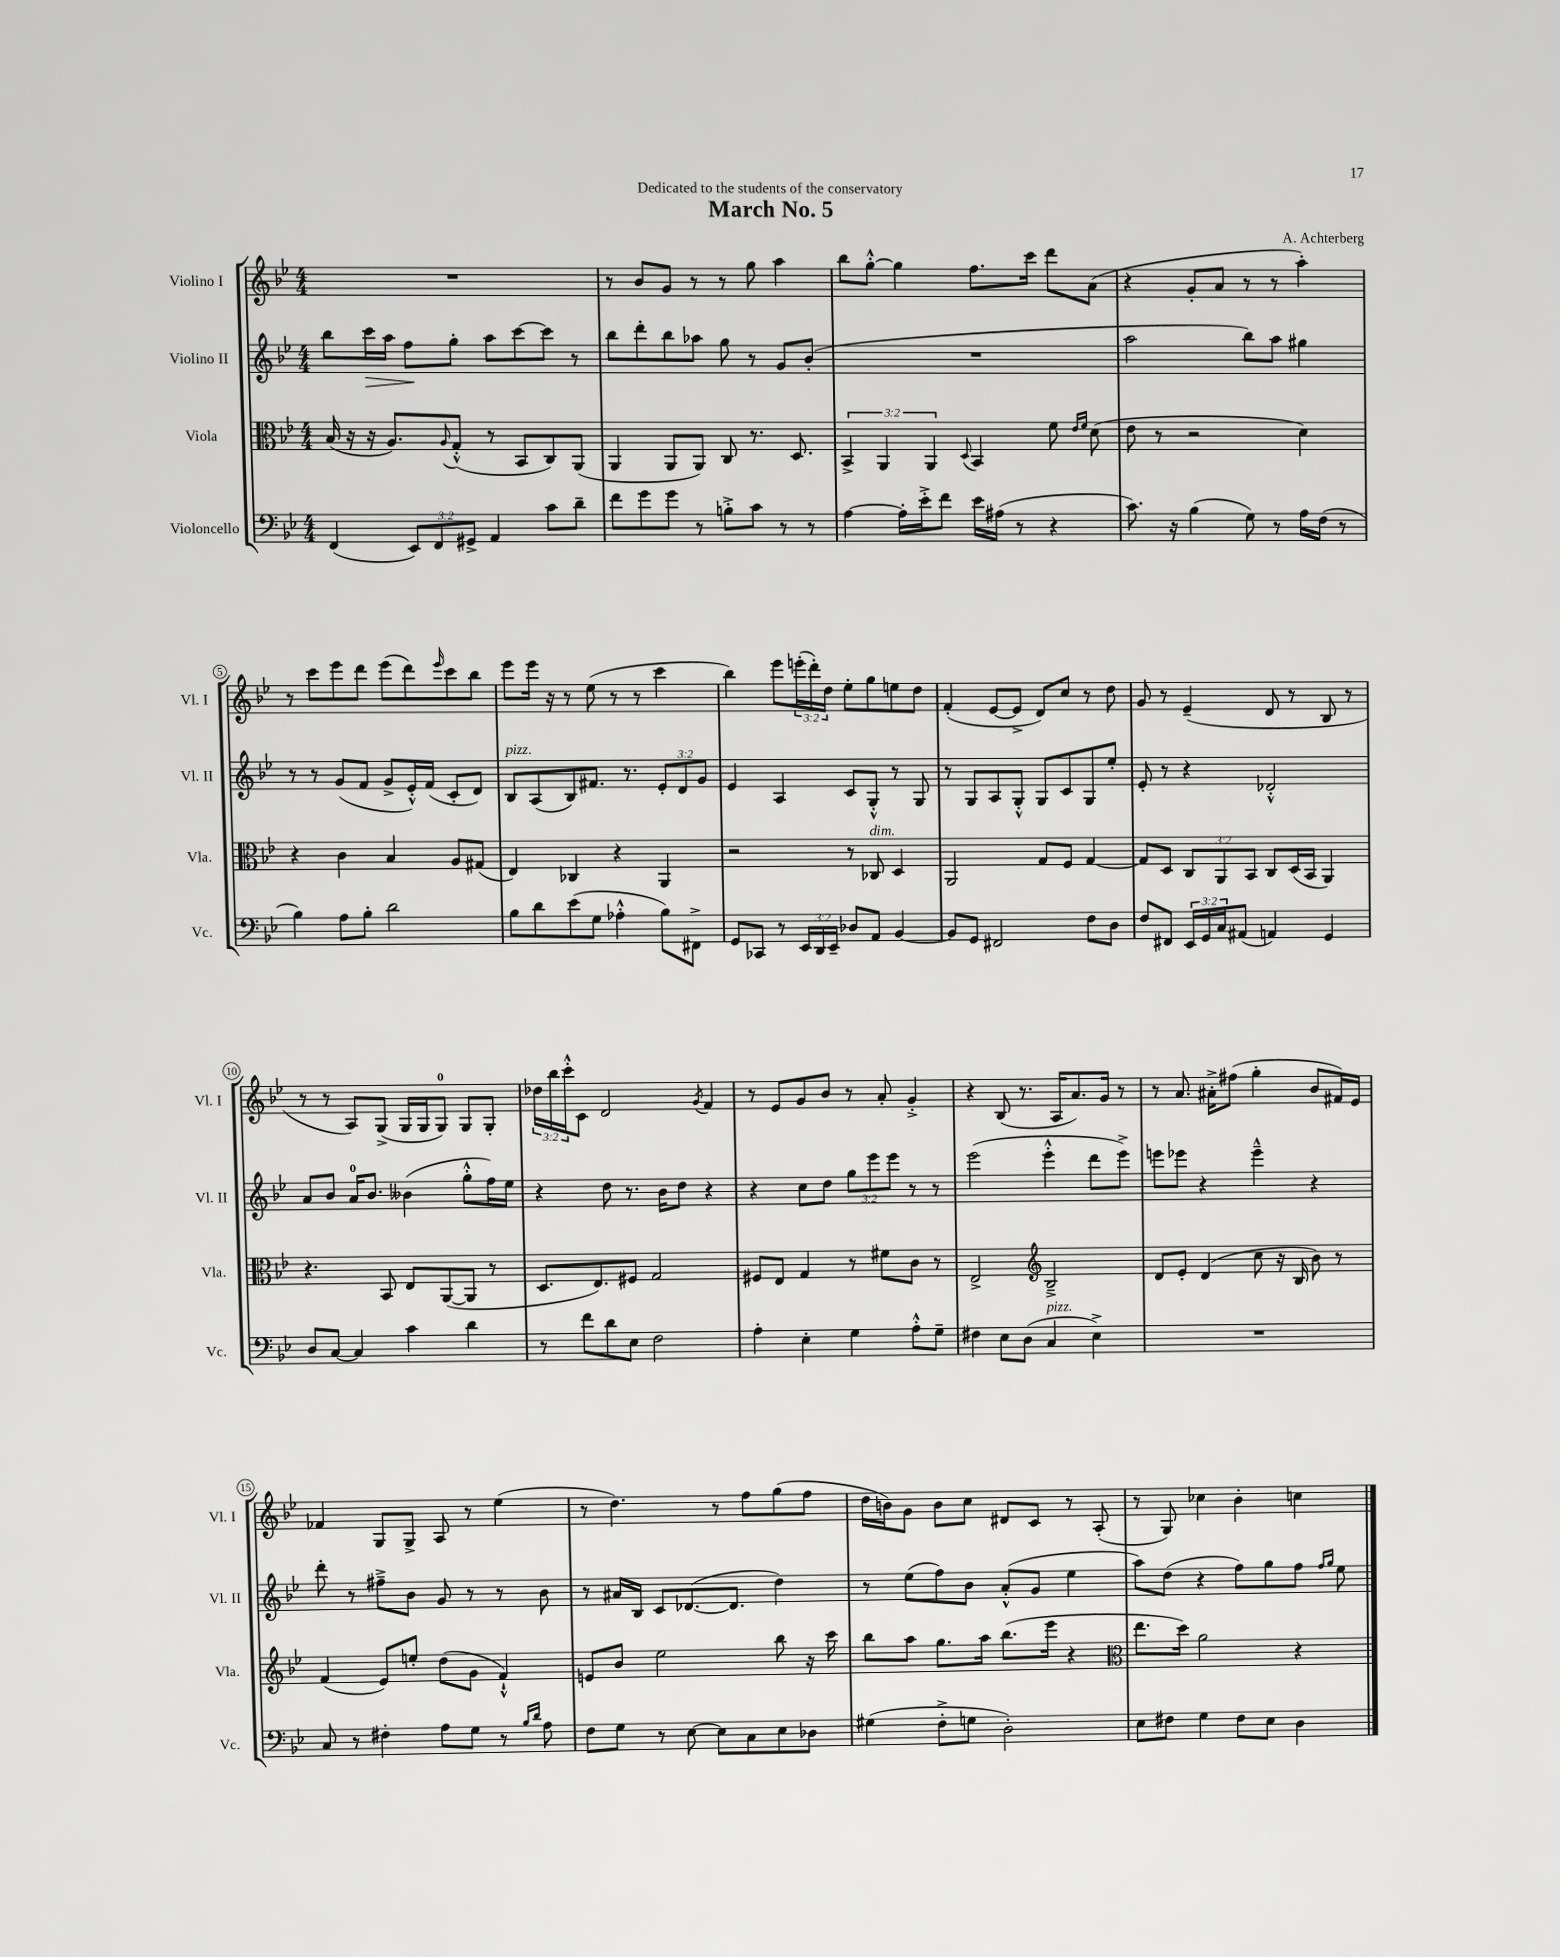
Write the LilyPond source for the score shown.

\header { title = "March No. 5" composer = "A. Achterberg" dedication = "Dedicated to the students of the conservatory" }
<<
\new StaffGroup <<
\new Staff = "s0" \with { instrumentName = "Violino I" shortInstrumentName = "Vl. I" } {
    \clef treble \key bes \major \numericTimeSignature \time 4/4 \override Staff.TupletNumber.text = #tuplet-number::calc-fraction-text
    R1 |
    r8 bes'8 g'8 r8 r8 g''8 a''4 |
    bes''8 g''8~-.-^ g''4 f''8. c'''16 d'''8 a'8( |
    r4 g'8-. a'8 r8 r8 a''4-.) |
    r8 c'''8 ees'''8 d'''8 ees'''8( d'''8) \grace { ees'''16 } c'''8 bes''8 |
    ees'''8 ees'''16 r16 r8 ees''8( r8 r8 c'''4 |
    bes''4) ees'''8 \tuplet 3/2 { e'''16-.( d'''16-.) d''16 } ees''8-. g''8 e''8 d''8 |
    f'4-.( ees'8~ ees'8-> d'8) c''8 r8 d''8 |
    g'8 r8 ees'4--( d'8 r8 bes8 r8 |
    r8 r8 a8) g8->( g16 g16 g8-0) g8 g8-. |
    \tuplet 3/2 { des''16 bes''16 c'''16-.-^ } c'8 d'2 \acciaccatura { g'8 } f'4 |
    r8 ees'8 g'8 bes'8 r8 a'8-. g'4-.-> |
    r4 bes8( r8. a16 a'8.) g'16 r8 |
    r8 a'8. ais'16-.-> fis''8( g''4-. bes'8 fis'16) ees'16 |
    fes'4 g8 g8-> a8 r8 ees''4( |
    r8 d''4.) r8 f''8 g''8( f''8 |
    d''16 b'16) g'8 b'8 c''8 dis'8 c'8 r8 a8-.( |
    r8 g8) ces''4 bes'4-. c''4 \bar "|." |
}
\new Staff = "s1" \with { instrumentName = "Violino II" shortInstrumentName = "Vl. II" } {
    \clef treble \key bes \major \numericTimeSignature \time 4/4 \override Staff.TupletNumber.text = #tuplet-number::calc-fraction-text
    bes''8 c'''16\> a''16 f''8\! g''8-. a''8 c'''8~ c'''8 r8 |
    bes''8 d'''8-. bes''8 aes''8 g''8 r8 g'8 bes'8-.( |
    R1 |
    a''2 bes''8) a''8 gis''4 |
    r8 r8 g'8( f'8 g'8-> ees'16-.-^) f'16( c'8-. d'8) |
    bes8^\markup { \italic "pizz." } a8( bes8) fis'8. r8. \tuplet 3/2 { ees'8-. d'8 g'8 } |
    ees'4 a4 c'8 g8-.-^ r8 g8 |
    r8 g8 a8 g8-.-^ g8 c'8 g8 ees''8-. |
    ees'8-. r8 r4 des'2-.-^ |
    a'8 bes'8 a'16-0 bes'8. beses'4( g''8-.-^ f''16) ees''16 |
    r4 d''8 r8. bes'16 d''8 r4 |
    r4 c''8 d''8 \tuplet 3/2 { g''8 ees'''8 ees'''8 } r8 r8 |
    ees'''2( ees'''4-.-^ d'''8 ees'''8->) |
    e'''8 ees'''8 r4 ees'''4---^ r4 |
    d'''8-. r8 fis''8---> bes'8 g'8 r8 r8 bes'8 |
    r8 ais'16 bes16 c'8 des'8.~( des'8. d''4) |
    r8 ees''8( f''8) bes'8 a'8-.-^( g'8 ees''4 |
    a''8) d''8( r4 f''8) g''8 f''8 \grace { f''16 g''16 } ees''8 \bar "|." |
}
\new Staff = "s2" \with { instrumentName = "Viola" shortInstrumentName = "Vla." } {
    \clef alto \key bes \major \numericTimeSignature \time 4/4 \override Staff.TupletNumber.text = #tuplet-number::calc-fraction-text
    bes16( r16 r16 a8.) \appoggiatura { a8 } g8-.-^( r8 bes,8 c8) a,8( |
    a,4 a,8 a,8) c8 r8. d8. |
    \tuplet 3/2 { bes,4-> a,4 a,4 } \appoggiatura { d8 } bes,4 f'8 \grace { ees'16 f'16 } d'8( |
    ees'8 r8 r2 d'4) |
    r4 c'4 bes4 a8 gis8( |
    ees4) ces4 r4 a,4 |
    r2 r8 ces8^\markup { \italic "dim." } d4 |
    a,2 g8 f8 g4~ |
    g8 d8 \tuplet 3/2 { c8 a,8 bes,8 } c8 d16( bes,16 a,4) |
    r4. bes,8 ees8 a,8~( a,8 r8 |
    d8. ees8.) fis8 g2 |
    fis8 ees8 g4 r8 fis'8 c'8 r8 |
    ees2-> \clef treble bes2---> |
    d'8 ees'8-. d'4( c''8 r16 bes16 bes'8) r8 |
    f'4( ees'8) e''8-. d''8( g'8 f'4-!-^) |
    e'8 bes'8 ees''2 bes''8 r16 c'''16 |
    bes''8 a''8 g''8. a''16 bes''8.( ees'''16 r4 |
    \clef alto ees''8. d''16) a'2 r4 \bar "|." |
}
\new Staff = "s3" \with { instrumentName = "Violoncello" shortInstrumentName = "Vc." } {
    \clef bass \key bes \major \numericTimeSignature \time 4/4 \override Staff.TupletNumber.text = #tuplet-number::calc-fraction-text
    f,4( \tuplet 3/2 { ees,8) f,8 gis,8-> } a,4 c'8 d'8-- |
    f'8 g'8 g'8 r8 b8-.-> c'8 r8 r8 |
    a4~ a16-. ees'16-.-> f'8 ees'16 ais16( r8 r4 |
    c'8.) r16 bes4( g8) r8 a16 f16( r8 |
    bes4) a8 bes8-. d'2 |
    bes8 d'8 ees'8( g8 aes4-.-^ bes8) fis,8-> |
    g,8 ces,8 r8 \tuplet 3/2 { ees,16 d,16 ees,16-- } des8 a,8 bes,4~ |
    bes,8 g,8 fis,2 f8 d8 |
    f8 fis,8 \tuplet 3/2 { ees,16 g,16 c16 } ais,8( a,4) g,4 |
    d8 c8~ c4 c'4 d'4 |
    r8 f'8 d'8 ees8 f2 |
    a4-. ees4-. g4 a8-.-^ g8-- |
    fis4 ees8 d8( c4^\markup { \italic "pizz." } ees4->) |
    R1 |
    c8 r8 fis4-. a8 g8 r8 \grace { bes16 d'16 } a8 |
    f8 g8 r8 ees8~ ees8 c8 ees8 des8 |
    gis4( f8-.-> g8 d2-.) |
    ees8 fis8 g4 fis8 ees8 d4 \bar "|." |
}
>>
>>
\layout { \context { \Score \override BarNumber.stencil = #(make-stencil-circler 0.1 0.3 ly:text-interface::print) } }
